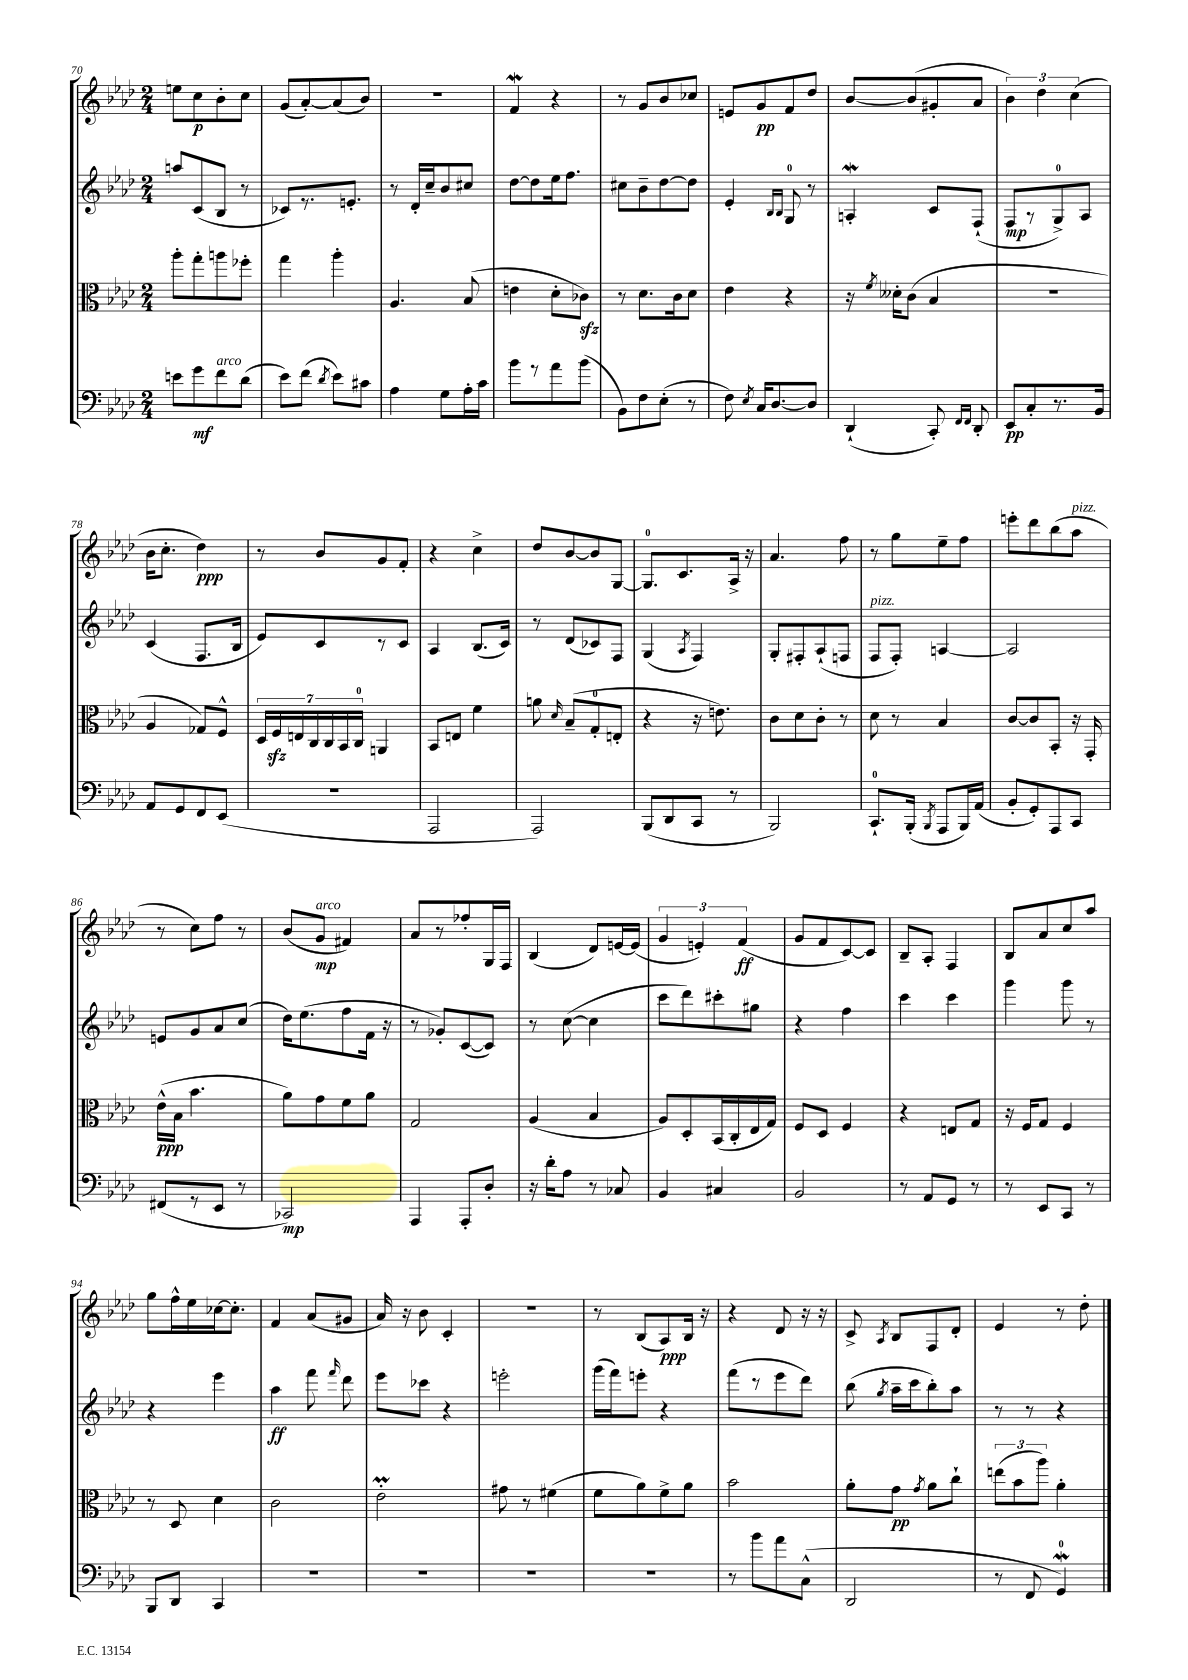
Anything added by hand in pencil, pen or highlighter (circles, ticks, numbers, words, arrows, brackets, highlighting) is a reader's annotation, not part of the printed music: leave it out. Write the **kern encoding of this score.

**kern	**kern	**kern	**kern
*staff4	*staff3	*staff2	*staff1
*clefF4	*clefC3	*clefG2	*clefG2
*k[b-e-a-d-]	*k[b-e-a-d-]	*k[b-e-a-d-]	*k[b-e-a-d-]
*M2/4	*M2/4	*M2/4	*M2/4
8e	8aa-'	8aa	8ee
8g	8gg'	(8c	8cc
8f	8aa	8B-	8b-'
(8d-	8ff-'	8r	8cc
=	=	=	=
8e-)	4gg	8c-)	(8g
(8f	.	8.r	[8a-')
8qd-	.	.	.
8e-)	4aa-'	.	(8a-]
.	.	8.e'	.
8c#	.	.	8b-)
=	=	=	=
4A-	4.A-	8r	2r
.	.	16d-'	.
.	.	16cc~	.
8G	.	8b-	.
16A-'	(8B-	8cc#	.
16c	.	.	.
=	=	=	=
8b-	4e	[8dd-	4f
8r	.	8dd-]	.
8a-	8d-'	16ee-	4r
.	.	8.ff	.
(8b-	8c-)	.	.
=	=	=	=
8BB-)	8r	8cc#	8r
8F	8.d-	8b-~	8g
(8E-'	.	[8dd-	8b-
.	16c	.	.
8r	8d-	8dd-]	8cc-
=	=	=	=
8F)	4e-	4e-'	8e
8qE-	.	.	.
16C	.	.	8g
[8.D-	.	.	.
.	.	16qqB-	.
.	.	16qqB-	.
.	4r	8G	8f
8D-]	.	8r	8dd-
=	=	=	=
(4DD-`	16r	4A'	[8b-
.	8qf	.	.
.	16d--'	.	.
.	(8c	.	(8b-]
8CC')	4B-	8c	8g#'
16qqFF	.	.	.
16qqFF	.	.	.
8DD-'	.	(8F`	8a-
=	=	=	=
8EE-	2r	8F	6b-)
8C'	.	8r	.
.	.	.	6dd-
8.r	.	8G^)	.
.	.	.	(6cc
.	.	8A-	.
16BB-	.	.	.
=	=	=	=
8AA-	4A-	(4c	16b-
.	.	.	8.cc'
8GG	.	.	.
8FF	8G-)	8.F	4dd-)
(8EE-	8F^^	.	.
.	.	16B-	.
=	=	=	=
2r	28D-	8e-)	8r
.	28F	.	.
.	28E	.	.
.	28C	.	.
.	.	8c	8b-
.	28C	.	.
.	28BB-	.	.
.	28C	.	.
.	4AA	8r	8g
.	.	8c	8f'
=	=	=	=
2AAA-	8BB-	4A-	4r
.	8E	.	.
.	4f	(8.B-	4cc^
.	.	16c)	.
=	=	=	=
2AAA-)	8a	8r	8dd-
.	16qqd-	.	.
.	(8B-~	(8d-	[8b-
.	8G'	8c-)	8b-]
.	8E'	8F	[8G
=	=	=	=
(8BBB-	4r	(4G	8.G]
8DD-	.	.	.
.	.	.	8.c
.	.	8qA-	.
8CC	16r	4F)	.
.	8.e)	.	.
8r	.	.	16A-^
.	.	.	16r
=	=	=	=
2BBB-)	8c	8G'	4.a-
.	8d-	8F#'	.
.	8c'	(8A-`	.
.	8r	8F	8ff
=	=	=	=
8.CC`	8d-	8F	8r
.	8r	8F')	8gg
(16BBB-'	.	.	.
8qBBB-	.	.	.
8AAA-	4B-	[4A	8ee-~
16BBB-)	.	.	8ff
(16AA-	.	.	.
=	=	=	=
8BB-'	[8c	2A]	8eee'
8GG')	8c]	.	8ddd-
8AAA-	8BB-'	.	(8bb-
8CC	16r	.	8aa-
.	16GG'	.	.
=	=	=	=
(8FF#	(16e-^^	8e	8r
.	16B-	.	.
8r	4.b-	8g	8cc)
8EE-	.	8a-	8ff
8r	.	(8cc	8r
=	=	=	=
2CC-)	8a-)	16dd-)	(8b-
.	.	(8.ee-	.
.	8g	.	8g
.	8f	8ff	4f#)
.	8a-	16f	.
.	.	16r	.
=	=	=	=
4AAA-	2G	8r	8a-
.	.	8g-')	8r
8AAA-'	.	([8c	8ff-'
8D-'	.	8c])	16G
.	.	.	16F
=	=	=	=
16r	(4A-	8r	(4B-
16d-'	.	.	.
8A-	.	([8cc	.
8r	4B-	4cc]	8d-)
8C-	.	.	[16e
.	.	.	(16e]
=	=	=	=
4BB-	8A-)	8ccc	6g
.	8D-'	8ddd-)	.
.	.	.	6e')
4C#	(16BB-	8ccc#'	.
.	16C'	.	.
.	.	.	(6f
.	16E-	8gg#	.
.	16G)	.	.
=	=	=	=
2BB-	8F	4r	8g
.	8D-	.	8f
.	4F	4ff	[8c)
.	.	.	8c]
=	=	=	=
8r	4r	4ccc	8B-~
8AA-	.	.	8A-'
8GG	8E	4ccc	4F
8r	8G	.	.
=	=	=	=
8r	16r	4ggg	8B-
.	16F	.	.
8EE-	8G	.	8a-
8CC	4F	8ggg	8cc
8r	.	8r	8aa-
=	=	=	=
8BBB-	8r	4r	8gg
8DD-	8D-	.	16ff^^
.	.	.	16ee-
4CC	4d-	4eee-	[16cc-
.	.	.	8.cc-']
=	=	=	=
2r	2c	4aa-	4f
.	.	8fff	(8a-
.	.	16qqfff	.
.	.	8ddd-	8g#
=	=	=	=
2r	2e-'	8eee-	16a-)
.	.	.	16r
.	.	8ccc-	8b-
.	.	4r	4c'
=	=	=	=
2r	8g#	2eee'	2r
.	8r	.	.
.	(4f#	.	.
=	=	=	=
2r	8f	(16ggg	8r
.	.	16fff)	.
.	8a-)	8eee'	(8B-
.	8f^	4r	8A-)
.	8a-	.	16B-
.	.	.	16r
=	=	=	=
8r	2b-	(8fff	4r
8b-	.	8r	.
8a-	.	8eee-	8d-
(8C^^	.	8ddd-)	16r
.	.	.	16r
=	=	=	=
2DD-	8a-'	(8bb-	8c^
.	.	8qgg	8qA-
.	8g	16aa-~	8B-
.	.	16ccc	.
.	8qg	.	.
.	8a-	8bb-')	8F
.	8cc`	8aa-	8d-'
=	=	=	=
8r	(12ee	8r	4e-
.	12b-	.	.
8FF	.	8r	.
.	12aa-)	.	.
4GG)	4a-'	4r	8r
.	.	.	8dd-'
==	==	==	==
*-	*-	*-	*-
